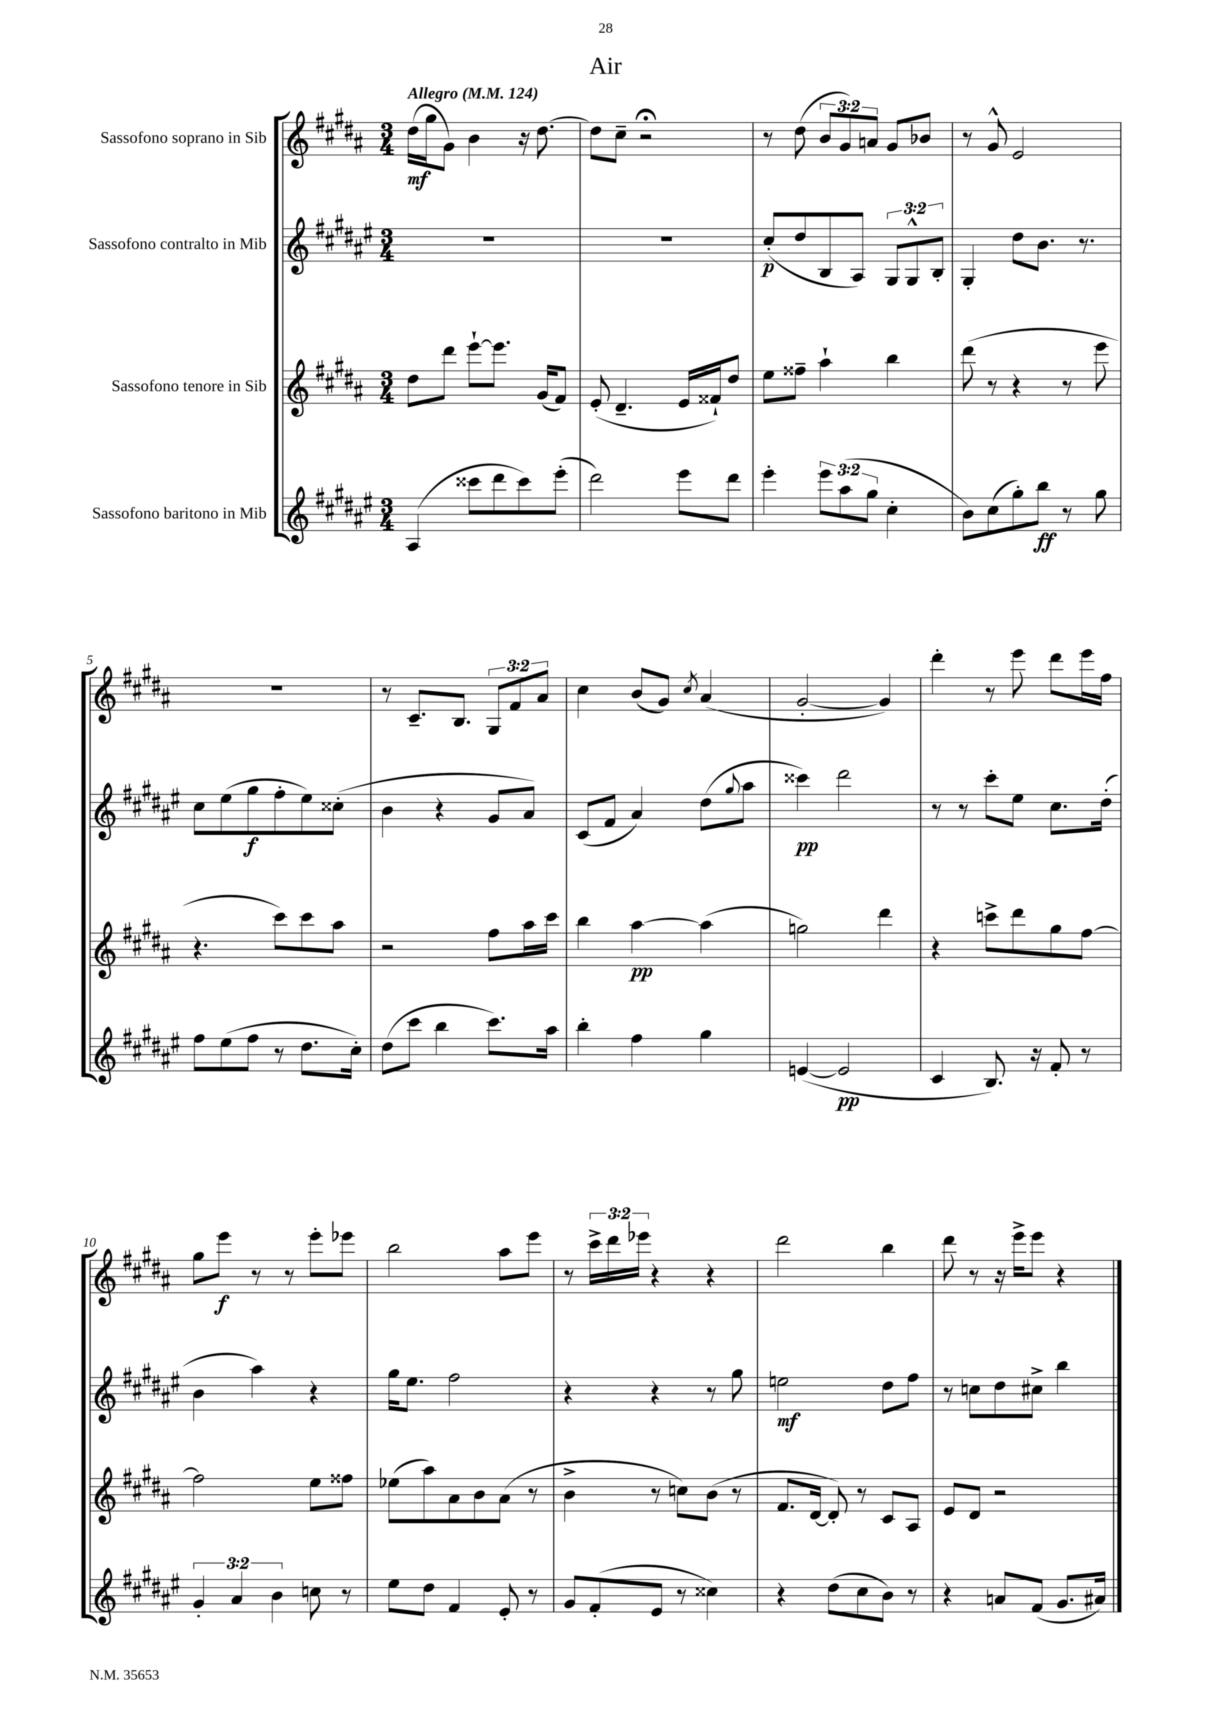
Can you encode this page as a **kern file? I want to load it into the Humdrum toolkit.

**kern	**dynam	**kern	**dynam	**kern	**dynam	**kern	**dynam
*part4	*part4	*part3	*part3	*part2	*part2	*part1	*part1
*staff4	*staff4	*staff3	*staff3	*staff2	*staff2	*staff1	*staff1
*I"Sassofono baritono in Mib	*	*I"Sassofono tenore in Sib	*	*I"Sassofono contralto in Mib	*	*I"Sassofono soprano in Sib	*
*clefG2	*	*clefG2	*	*clefG2	*	*clefG2	*
*k[f#c#g#d#a#e#]	*	*k[f#c#g#d#a#]	*	*k[f#c#g#d#a#e#]	*	*k[f#c#g#d#a#]	*
*M3/4	*	*M3/4	*	*M3/4	*	*M3/4	*
*MM124	*	*MM124	*	*MM124	*	*MM124	*
=1	=1	=1	=1	=1	=1	=1	=1
!	!	!	!	!	!	!LO:TX:a:B:t=Allegro	!
(4A#/	.	8dd#\L	.	2.r	.	(16dd#\LL	mf
.	.	.	.	.	.	16gg#\J	.
.	.	8ddd#\J	.	.	.	8g#\J)	.
8ccc##X\L	.	[8eee`\L	.	.	.	4b\	.
8ddd#\	.	8.eee\J]	.	.	.	.	.
8ccc##\)	.	.	.	.	.	16r	.
.	.	(16g#/KL	.	.	.	[8.dd#\	.
(8eee#'\J	.	8f#/J)	.	.	.	.	.
=2	=2	=2	=2	=2	=2	=2	=2
2ddd#\)	.	(8e'/	.	2.r	.	8dd#\L]	.
.	.	4.d#~/	.	.	.	8cc#~\J	.
.	.	.	.	.	.	2r;<	.
8eee#\L	.	16e/LL	.	.	.	.	.
.	.	16f##X`/J)	.	.	.	.	.
8ddd#\J	.	8dd#/J	.	.	.	.	.
=3	=3	=3	=3	=3	=3	=3	=3
4eee#'\	.	8ee\L	.	(8cc#'/L	p	8r	.
.	.	8ff##X~\J	.	8dd#/	.	(8dd#\	.
12eee#\L	.	4aa#`\	.	8B/	.	12b/L	.
(12aa#\	.	.	.	.	.	12g#/)	.
.	.	.	.	8A#/J)	.	.	.
12gg#\J	.	.	.	.	.	12an/J	.
4cc#'\	.	4bb\	.	12G#/L	.	8g#/L	.
.	.	.	.	12G#^^/	.	.	.
.	.	.	.	.	.	8b-X/J	.
.	.	.	.	12B'/J	.	.	.
=4	=4	=4	=4	=4	=4	=4	=4
8b\L)	.	(8ddd#\	.	4G#'/	.	8r	.
(8cc#\	.	8r	.	.	.	8g#^^/	.
8gg#'\)	.	4r	.	8dd#\L	.	2e/	.
8bb\J	ff	.	.	8.b\J	.	.	.
8r	.	8r	.	.	.	.	.
.	.	.	.	8.r	.	.	.
8gg#\	.	8eee\	.	.	.	.	.
!!LO:LB:g=z
=5	=5	=5	=5	=5	=5	=5	=5
8ff#\L	.	4.r	.	8cc#\L	.	2.r	.
(8ee#\	.	.	.	(8ee#\	.	.	.
8ff#\J	.	.	.	8gg#\	f	.	.
8r	.	8ccc#\L)	.	8ff#'\	.	.	.
8.dd#\L	.	8ccc#\	.	8ee#\)	.	.	.
.	.	8aa#\J	.	(8cc##X'\J	.	.	.
16cc#'\Jk)	.	.	.	.	.	.	.
=6	=6	=6	=6	=6	=6	=6	=6
(8dd#\L	.	2r	.	4b\	.	8r	.
8ccc#\J	.	.	.	.	.	8.c#~/L	.
4bb\	.	.	.	4r	.	.	.
.	.	.	.	.	.	8.B/J	.
8.ccc#\L)	.	8ff#\L	.	8g#/L	.	12G#/L	.
.	.	.	.	.	.	12f#/	.
.	.	16aa#\L	.	8a#/J)	.	.	.
.	.	.	.	.	.	12a#/J	.
16aa#\Jk	.	16ccc#\JJ	.	.	.	.	.
=7	=7	=7	=7	=7	=7	=7	=7
4bb'\	.	4bb\	.	(8c#/L	.	4cc#\	.
.	.	.	.	8f#/J	.	.	.
4ff#\	.	[4aa#\	pp	4a#/)	.	(8b/L	.
.	.	.	.	.	.	8g#/J)	.
.	.	.	.	.	.	8qcc#/	.
4gg#\	.	(4aa#\]	.	(8dd#\L	.	(4a#/	.
.	.	.	.	8qqgg#/	.	.	.
.	.	.	.	8aa#\J	.	.	.
=8	=8	=8	=8	=8	=8	=8	=8
([4en/	.	2ggn\)	.	4ccc##X\)	pp	[2g#'/	.
2e/]	pp	.	.	2ddd#\	.	.	.
.	.	4ddd#\	.	.	.	4g#/])	.
=9	=9	=9	=9	=9	=9	=9	=9
4c#/	.	4r	.	8r	.	4ddd#'\	.
.	.	.	.	8r	.	.	.
8.B/)	.	8cccn^\L	.	8ccc#'\L	.	8r	.
.	.	8ddd#\	.	8ee#\J	.	8eee\	.
16r	.	.	.	.	.	.	.
8f#'/	.	8gg#\	.	8.cc#\L	.	8ddd#\L	.
8r	.	[8ff#\J	.	.	.	16eee\L	.
.	.	.	.	(16dd#'\Jk	.	16ff#\JJ	.
!!LO:LB:g=z
=10	=10	=10	=10	=10	=10	=10	=10
6g#'/	.	2ff#\]	.	4b\	.	8gg#\L	.
.	.	.	.	.	.	8eee\J	f
6a#/	.	.	.	.	.	.	.
.	.	.	.	4aa#\)	.	8r	.
6b\	.	.	.	.	.	.	.
.	.	.	.	.	.	8r	.
8ccn\	.	8ee\L	.	4r	.	8eee'\L	.
8r	.	8ff##X\J	.	.	.	8eee-X\J	.
=11	=11	=11	=11	=11	=11	=11	=11
8ee#\L	.	(8ee-X\L	.	16gg#\KL	.	2bb\	.
.	.	.	.	8.ee#\J	.	.	.
8dd#\J	.	8aa#\)	.	.	.	.	.
4f#/	.	8a#\	.	2ff#\	.	.	.
.	.	8b\	.	.	.	.	.
8e#'/	.	(8a#\J	.	.	.	8aa#\L	.
8r	.	8r	.	.	.	8eee\J	.
=12	=12	=12	=12	=12	=12	=12	=12
8g#/L	.	4b^\	.	4r	.	8r	.
(8f#'/	.	.	.	.	.	24ccc#^\LL	.
.	.	.	.	.	.	24ddd#\	.
.	.	.	.	.	.	24eee-X\JJ	.
8e#/J	.	8r	.	4r	.	4r	.
8r	.	8ccn\L)	.	.	.	.	.
4cc##X\)	.	(8b\J	.	8r	.	4r	.
.	.	8r	.	8gg#\	.	.	.
=13	=13	=13	=13	=13	=13	=13	=13
4r	.	8.f#/L	.	2een\	mf	2ddd#\	.
.	.	[16d#/Jk	.	.	.	.	.
(8dd#\L	.	8d#'/])	.	.	.	.	.
8cc#\	.	8r	.	.	.	.	.
8b\J)	.	8c#/L	.	8dd#\L	.	4bb\	.
8r	.	8A#/J	.	8ff#\J	.	.	.
=14	=14	=14	=14	=14	=14	=14	=14
4r	.	8e/L	.	8r	.	8ddd#\	.
.	.	8d#/J	.	8ccn\L	.	8r	.
8an/L	.	2r	.	8dd#\	.	16r	.
.	.	.	.	.	.	16eee^\KL	.
(8f#/J	.	.	.	8cc#X^\J	.	8eee\J	.
8.g#/L	.	.	.	4bb\	.	4r	.
16a#X/Jk)	.	.	.	.	.	.	.
==	==	==	==	==	==	==	==
*-	*-	*-	*-	*-	*-	*-	*-
